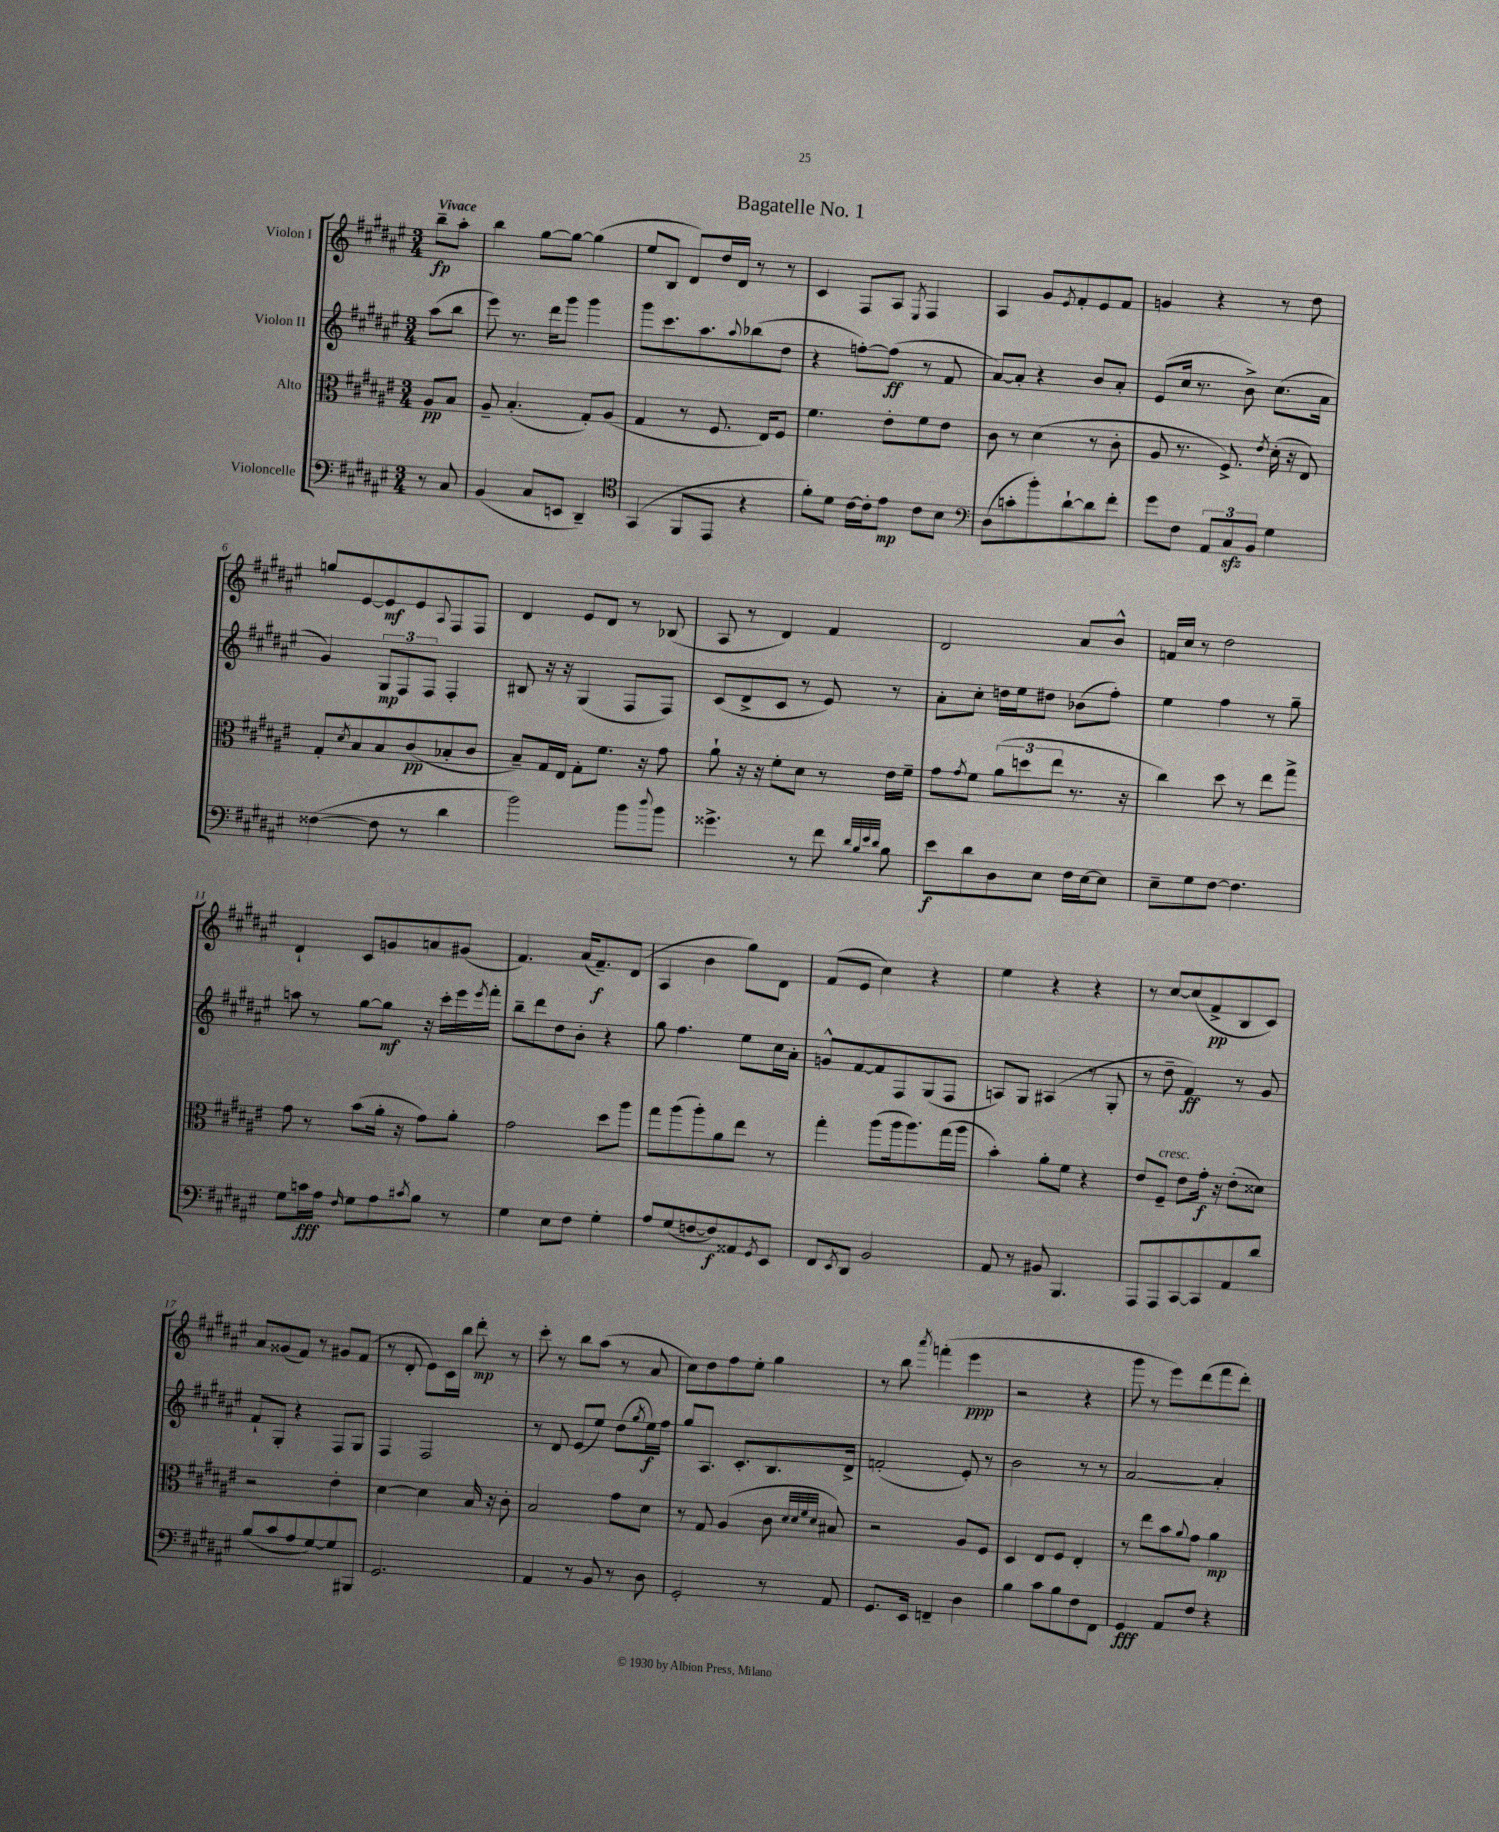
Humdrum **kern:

**kern	**dynam	**kern	**dynam	**kern	**dynam	**kern	**dynam
*part4	*part4	*part3	*part3	*part2	*part2	*part1	*part1
*staff4	*staff4	*staff3	*staff3	*staff2	*staff2	*staff1	*staff1
*I"Violoncelle	*	*I"Alto	*	*I"Violon II	*	*I"Violon I	*
*clefF4	*	*clefC3	*	*clefG2	*	*clefG2	*
*k[f#c#g#d#a#e#]	*	*k[f#c#g#d#a#e#]	*	*k[f#c#g#d#a#e#]	*	*k[f#c#g#d#a#e#]	*
*M3/4	*	*M3/4	*	*M3/4	*	*M3/4	*
=	=	=	=	=	=	=	=
!	!	!	!	!	!	!LO:TX:a:B:t=Vivace	!
8r	.	8A#/L	pp	(8aa#\L	.	8bb~\L	fp
8C#/	.	8B/J	.	8bb\J	.	8aa#'\J	.
=1	=1	=1	=1	=1	=1	=1	=1
(4BB/	.	8A#~/	.	8eee#\)	.	4bb\	.
.	.	(4.B'/	.	8.r	.	.	.
8C#/L	.	.	.	.	.	[8gg#\L	.
.	.	.	.	16ddd#\KL	.	.	.
8EEn/J	.	.	.	8ggg#\J	.	8gg#\J_	.
4DD#~/)	.	8G#'/L)	.	4ggg#\	.	(4gg#\]	.
.	.	(8A#/J	.	.	.	.	.
=2	=2	=2	=2	=2	=2	=2	=2
*clefC4	*	*	*	*	*	*	*
(4GG#/	.	4G#/	.	8ggg#\L	.	8ee#/L	.
.	.	.	.	8.ccc#\	.	8B/J	.
8FF#/L	.	8r	.	.	.	8d#/L)	.
.	.	.	.	8.aa#\	.	.	.
8EE#/J	.	8.F#/	.	.	.	16dd#/L	.
.	.	.	.	.	.	16d#/JJ	.
.	.	.	.	8qqaa#/	.	.	.
4r	.	.	.	(8bb-X\	.	8r	.
.	.	16E#/KL)	.	.	.	.	.
.	.	8F#/J	.	8dd#\J	.	8r	.
=3	=3	=3	=3	=3	=3	=3	=3
8f#'\L)	.	4.f#\	.	4r	.	4c#/	.
8d#\J	.	.	.	.	.	.	.
[16c#\LL	.	.	.	[8ffn'\L)	.	8F#/L	.
16c#'\J]	.	.	.	.	.	.	.
8e#\J	mp	8e#'\L	.	(8ff\J]	ff	8A#/J	.
.	.	.	.	.	.	8qE#/	.
8c#\L	.	8f#\	.	8r	.	4F#/	.
8B\J	.	8e#\J	.	8f#/	.	.	.
=4	=4	=4	=4	=4	=4	=4	=4
*clefF4	*	*	*	*	*	*	*
(8D#\L	.	8c#\	.	[8a#/L)	.	4A#/	.
8cn'\	.	8r	.	8a#'/J]	.	.	.
8b'\)	.	(4d#\	.	4r	.	8g#/L	.
.	.	.	.	.	.	8qe#/	.
[8d#`\	.	.	.	.	.	8f#'/	.
8d#\]	.	8r	.	8b/L	.	8e#/	.
8f#'\J	.	8c#'\	.	8a#'/J	.	8f#/J	.
=5	=5	=5	=5	=5	=5	=5	=5
8g#\L	.	8A#/	.	(8e#/L	.	4gn/	.
8F#\J	.	8.r	.	16cc#/Jk	.	.	.
.	.	.	.	8.r	.	.	.
12AA#/L	.	.	.	.	.	4r	.
.	.	8.F#^/)	.	.	.	.	.
12C#zz/	.	.	.	.	.	.	.
.	.	.	.	8b^\)	.	.	.
12BB/J	.	.	.	.	.	.	.
.	.	8qe#/	.	.	.	.	.
4G#\	.	(16d#'\	.	(8.cc#\L	.	8r	.
.	.	16r	.	.	.	.	.
.	.	8E#/)	.	.	.	8dd#\	.
.	.	.	.	16a#\Jk	.	.	.
!!LO:LB:g=z
=6	=6	=6	=6	=6	=6	=6	=6
([4F##X\	.	8G#'/L	.	4g#/)	.	8ggn/L	.
.	.	8qd#/	.	.	.	.	.
.	.	8B/	.	.	.	[8e#/	.
8F##\]	.	8B/	.	12G#/L	mp	8e#/]	mf
.	.	.	.	12F#/	.	.	.
8r	.	(8c#/	pp	.	.	8e#/	.
.	.	.	.	12F#/J	.	.	.
.	.	.	.	.	.	8qqA#/	.
4d#\	.	8B-X'/	.	4F#'/	.	8F#/	.
.	.	8c#/J	.	.	.	8F#/J	.
=7	=7	=7	=7	=7	=7	=7	=7
2b\)	.	8B~/L)	.	8B#X/	.	4d#/	.
.	.	16G#/L	.	16r	.	.	.
.	.	16E#/JJ	.	16r	.	.	.
.	.	8G#'\L	.	(4G#/	.	8e#/L	.
.	.	8.f#\J	.	.	.	8d#/J	.
8b\L	.	.	.	8F#/L	.	8r	.
.	.	16r	.	.	.	.	.
8qqdd#/	.	.	.	.	.	.	.
8b\J	.	8g#\	.	8F#/J)	.	(8B-X/	.
=8	=8	=8	=8	=8	=8	=8	=8
4.g##X^\	.	8a#`\	.	(8c#/L	.	8A#/	.
.	.	16r	.	8d#^/	.	8r	.
.	.	16r	.	.	.	.	.
.	.	8f#'\L	.	8c#/J	.	4d#/)	.
8r	.	8d#\J	.	8r	.	.	.
8f#\	.	8r	.	8e#/)	.	4f#/	.
32qqd#/LLL	.	.	.	.	.	.	.
32qqB/	.	.	.	.	.	.	.
32qqe#/	.	.	.	.	.	.	.
32qqd#/JJJ	.	.	.	.	.	.	.
8B\	.	16e#\LL	.	8r	.	.	.
.	.	16f#~\JJ	.	.	.	.	.
=9	=9	=9	=9	=9	=9	=9	=9
8e#\L	f	8g#\L	.	8a#'\L	.	2d#/	.
.	.	8qg#/	.	.	.	.	.
8d#\	.	8f#\J	.	8cc#'\J	.	.	.
8D#\	.	(12a#\L	.	16ddn\LL	.	.	.
.	.	.	.	16ee#\J	.	.	.
.	.	12ddn\	.	.	.	.	.
8E#\J	.	.	.	8dd#X\J	.	.	.
.	.	12ee#\J	.	.	.	.	.
16F#\LL	.	8.r	.	(8b-X\L	.	8a#/L	.
[16E#\J	.	.	.	.	.	.	.
8E#\J]	.	.	.	8ff#'\J)	.	8b^^/J	.
.	.	16r	.	.	.	.	.
=10	=10	=10	=10	=10	=10	=10	=10
8E#~\L	.	4cc#\)	.	4ee#\	.	16fn/LL	.
.	.	.	.	.	.	16cc#/JJ	.
8G#\	.	.	.	.	.	8r	.
[8F#\J	.	8dd#\	.	4ff#\	.	2dd#\	.
4.F#\]	.	8r	.	.	.	.	.
.	.	8ee#\L	.	8r	.	.	.
.	.	8gg#^\J	.	8gg#~\	.	.	.
!!LO:LB:g=z
=11	=11	=11	=11	=11	=11	=11	=11
8G#\L	.	8g#\	.	8aan\	.	4d#`/	.
16cn\L	fff	8r	.	8r	.	.	.
16A#\JJ	.	.	.	.	.	.	.
16qqF#/	.	.	.	.	.	.	.
8G#\L	.	(8b\L	.	[8gg#\L	.	8c#/L	.
8A#\	.	16a#'\Jk	.	8gg#\J]	mf	8gn/	.
.	.	16r	.	.	.	.	.
8qc#X/	.	.	.	.	.	.	.
8B\J	.	8g#\L)	.	16r	.	8an/	.
.	.	.	.	16ccc#'\LL	.	.	.
8r	.	8a#'\J	.	16eee#\	.	(8g#X/J	.
.	.	.	.	8qeee#/	.	.	.
.	.	.	.	16fff#'\JJ	.	.	.
=12	=12	=12	=12	=12	=12	=12	=12
4G#\	.	2g#\	.	8bb~\L	.	4.f#/)	.
.	.	.	.	8ddd#\	.	.	.
8E#\L	.	.	.	8dd#\	.	.	.
8F#\J	.	.	.	8b'\J	.	(16a#/KL	.
.	.	.	.	.	.	8.f#~/)	f
4G#'\	.	8dd#\L	.	4r	.	.	.
.	.	8aa#\J	.	.	.	(8d#/J	.
=13	=13	=13	=13	=13	=13	=13	=13
8A#/L	.	8gg#\L	.	8gg#\	.	4A#/	.
(8G#/	.	(8aa#\	.	4.ff#\	.	.	.
[8Fn/	.	8aa#'\)	.	.	.	4b\	.
8F/])	f	8a#\	.	.	.	.	.
8AA##X/	.	8ee#\J	.	8ee#\L	.	8gg#\L)	.
8qGG#/	.	.	.	.	.	.	.
8EE#/J	.	8r	.	16cc#\L	.	8d#\J	.
.	.	.	.	16a#'\JJ	.	.	.
=14	=14	=14	=14	=14	=14	=14	=14
8FF#/L	.	4gg#'\	.	8gn^^/L	.	(8f#/L	.
8qEE#/	.	.	.	.	.	.	.
8DD#/J	.	.	.	[8f#/	.	8e#/J	.
2BB/	.	(8aa#\L	.	8f#/]	.	4cc#\)	.
.	.	16aa#\k	.	8F#/	.	.	.
.	.	8.aa#\)	.	.	.	.	.
.	.	.	.	(8G#/	.	4r	.
.	.	(16gg#\L	.	8F#/J	.	.	.
.	.	16aa#\JJ	.	.	.	.	.
=15	=15	=15	=15	=15	=15	=15	=15
8AA#/	.	4b'\)	.	8An/L)	.	4ee#\	.
8r	.	.	.	8G#/J	.	.	.
8BB#X/	.	8a#'\L	.	(4A#X/	.	4r	.
4.BBB/	.	8f#\J	.	.	.	.	.
.	.	4r	.	8r	.	4r	.
.	.	.	.	8G#'/	.	.	.
=16	=16	=16	=16	=16	=16	=16	=16
8AAA#/L	.	8e#/L	.	8r	.	8r	.
!	!	!LO:TX:a:i:t=cresc.	!	!	!	!	!
8AAA#/	.	8F#~/J	.	8dd#~\	.	[8cc#/L	.
[8CC#/	.	8e#\L	.	4f#/)	ff	(8cc#/]	.
8CC#/]	.	16g#'\Jk	f	.	.	8f#^/	pp
.	.	16r	.	.	.	.	.
8AA#/	.	(8e#'\L	.	8r	.	8B/	.
8d#/J	.	8d##X\J)	.	8g#/	.	8c#/J)	.
!!LO:LB:g=z
=17	=17	=17	=17	=17	=17	=17	=17
(8B/L	.	2r	.	8f#`/L	.	8a#/L	.
8c#/	.	.	.	8G#'/J	.	(8g##X/	.
8A#/	.	.	.	4r	.	8f#/J)	.
[8G#/)	.	.	.	.	.	8r	.
8G#/]	.	4e#'\	.	8F#/L	.	8g#X/L	.
8BBB#X/J	.	.	.	8G#/J	.	(8f#/J	.
=18	=18	=18	=18	=18	=18	=18	=18
2.GG#/	.	[4d#\	.	4F#/	.	8r	.
.	.	.	.	.	.	8d#'/	.
.	.	4d#\]	.	2F#/	.	8e#\L)	.
.	.	.	.	.	.	16c#\L	.
.	.	.	.	.	.	16bb\JJ	.
.	.	16B/	.	.	.	8ddd#'\	mp
.	.	16r	.	.	.	.	.
.	.	8c#'\	.	.	.	8r	.
=19	=19	=19	=19	=19	=19	=19	=19
4AA#/	.	2B/	.	8r	.	8ccc#'\	.
.	.	.	.	8d#/	.	8r	.
8r	.	.	.	(8e#/L	.	8bb\L	.
8BB/	.	.	.	8ee#/J)	.	(8aa#\J	.
8r	.	8g#\L	.	(8dd#\L	.	8r	.
.	.	.	.	8qgg#/	.	.	.
8D#\	.	8d#\J	.	16ee#\L)	f	8a#/	.
.	.	.	.	16ff#\JJ	.	.	.
=20	=20	=20	=20	=20	=20	=20	=20
2GG#'/	.	8r	.	8gg#/L	.	8cc#\L)	.
.	.	8G#/	.	8.A#/J	.	8dd#\	.
.	.	(4A#/	.	.	.	8ff#\	.
.	.	.	.	8.c#'/L	.	.	.
.	.	.	.	.	.	8ee#'\J	.
8r	.	8c#\	.	8.B/	.	4gg#\	.
.	.	32qqd#/LLL	.	.	.	.	.
.	.	32qqd#/	.	.	.	.	.
.	.	32qqf#/	.	.	.	.	.
.	.	32qqd#/JJJ	.	.	.	.	.
8AA#/	.	8B#X/)	.	.	.	.	.
.	.	.	.	16d#^/Jk	.	.	.
=21	=21	=21	=21	=21	=21	=21	=21
8.GG#/L	.	2r	.	(2fn'/	.	8r	.
.	.	.	.	.	.	8bb\	.
16EE#/Jk	.	.	.	.	.	.	.
.	.	.	.	.	.	8qaaa#/	.
4FFn~/	.	.	.	.	.	(4fffn'\	.
4D#\	.	8A#/L	.	8e#'/)	.	4eee#\	ppp
.	.	8F#/J	.	8r	.	.	.
=22	=22	=22	=22	=22	=22	=22	=22
4B\	.	4D#/	.	2b\	.	2r	.
8c#\L	.	8E#/L	.	.	.	.	.
8B\	.	8F#/J	.	.	.	.	.
8F#\	.	4E#'/	.	8r	.	4r	.
8FF#\J	.	.	.	8r	.	.	.
=23	=23	=23	=23	=23	=23	=23	=23
4GG#/	fff	8r	.	[2a#/	.	8ggg#\	.
.	.	8ee#\L	.	.	.	8r	.
8AA#/L	.	8b\	.	.	.	8eee#\L)	.
.	.	8qqa#/	.	.	.	.	.
8F#/J	.	8g#\J	.	.	.	(8ddd#\	.
4r	.	4a#\	mp	4a#'/]	.	8fff#\	.
.	.	.	.	.	.	8ddd#'\J)	.
==	==	==	==	==	==	==	==
*-	*-	*-	*-	*-	*-	*-	*-
